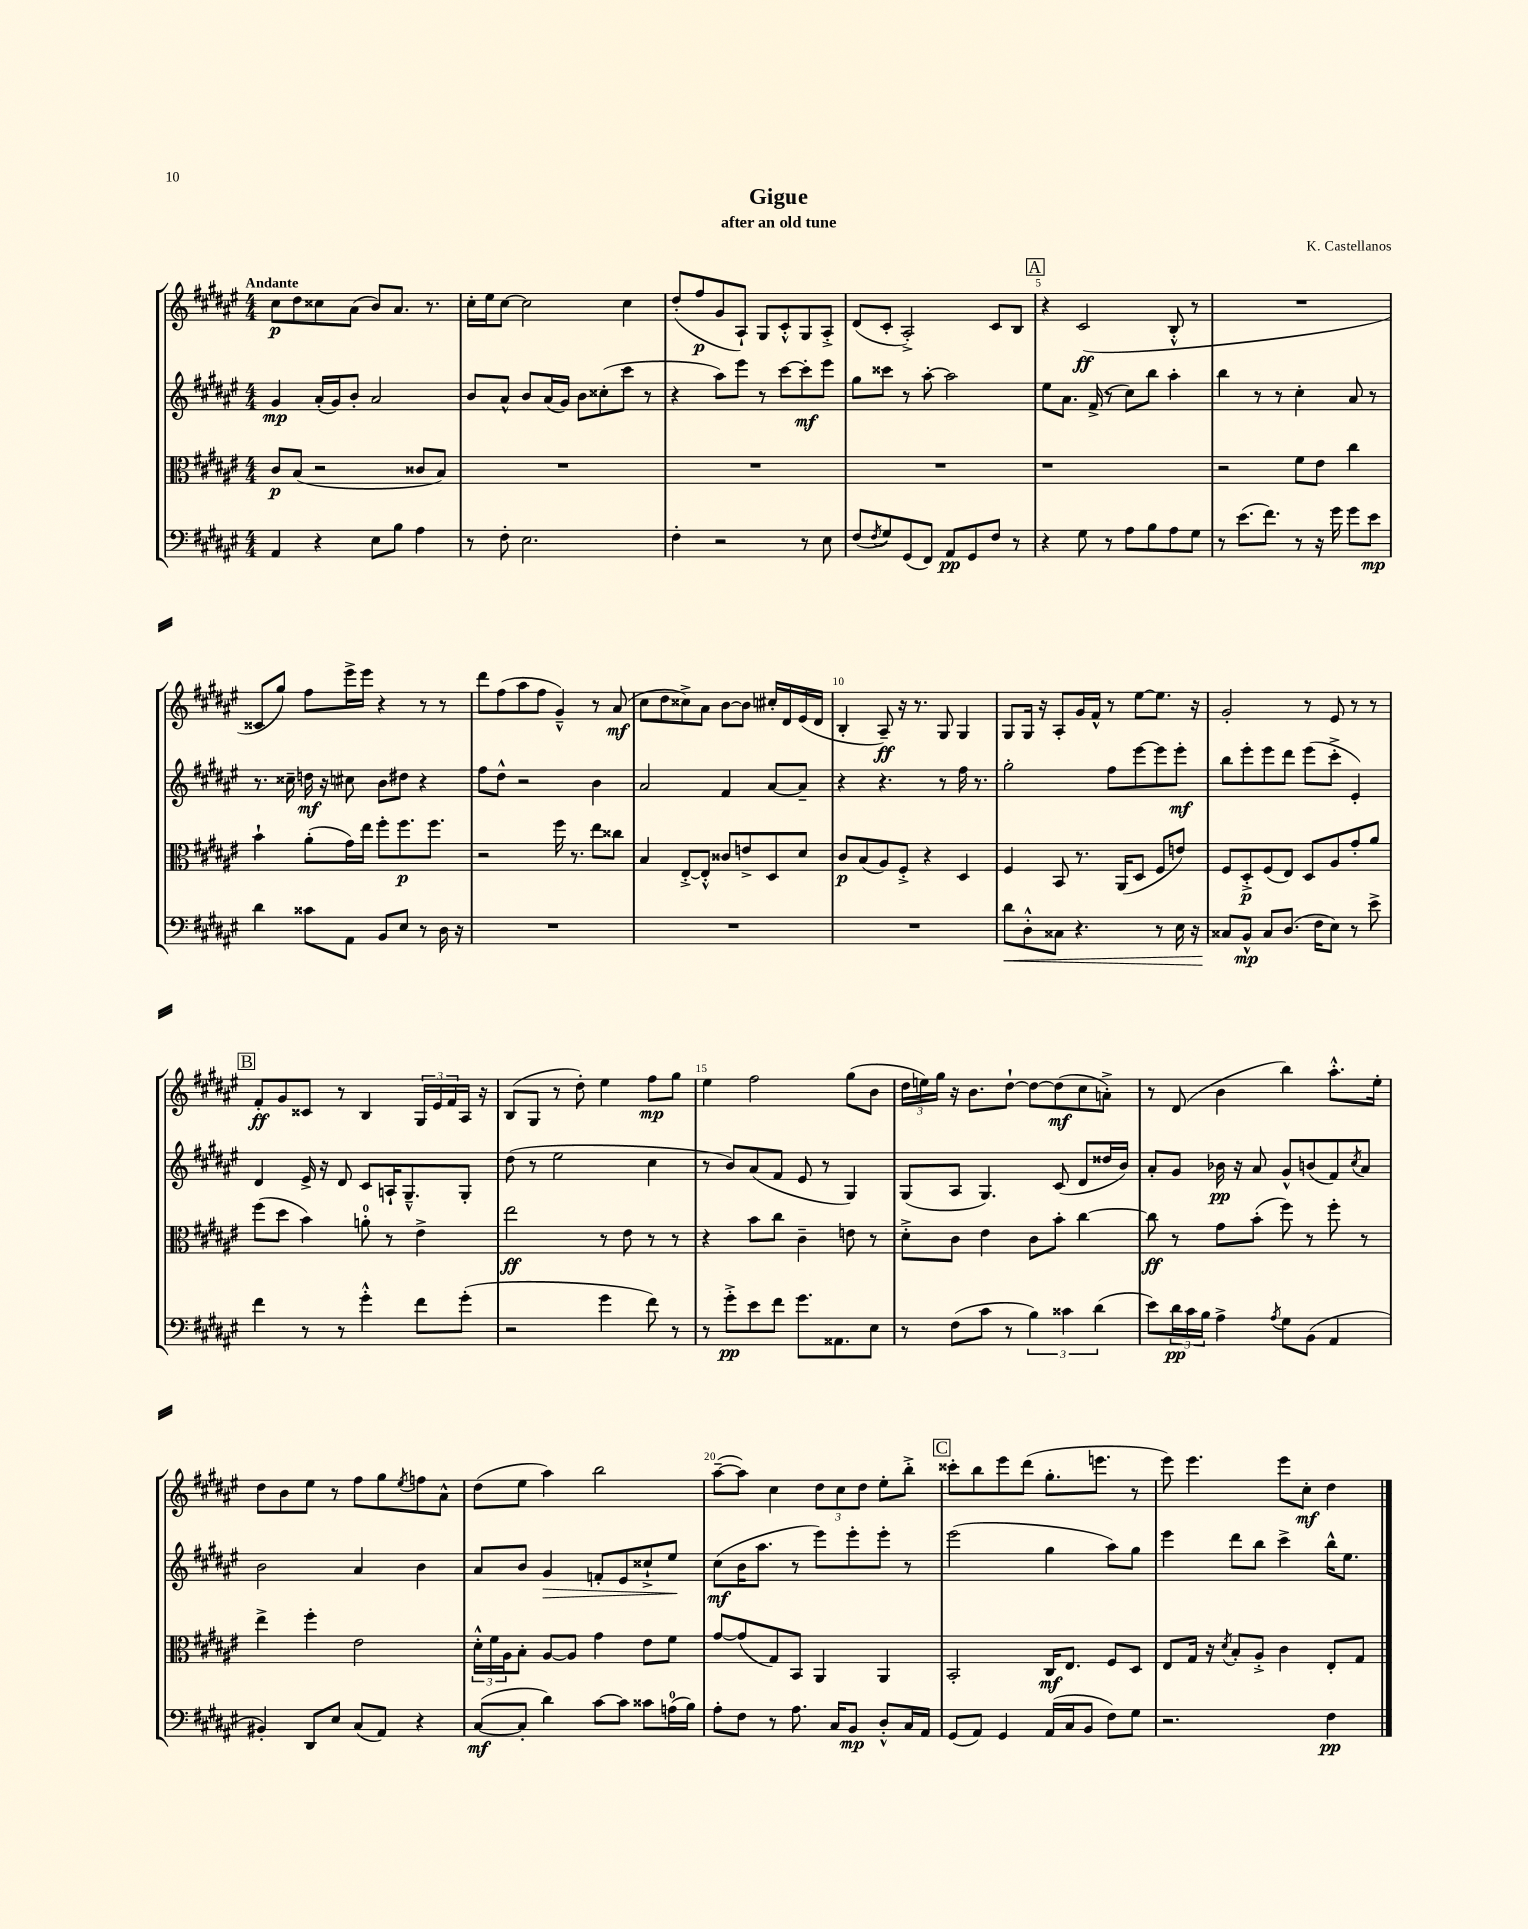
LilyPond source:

\header { title = "Gigue" composer = "K. Castellanos" subtitle = "after an old tune" }
<<
\new StaffGroup <<
\new Staff = "s0" {
    \clef treble \key fis \major \numericTimeSignature \time 4/4 \tempo "Andante"
    cis''8\p dis''8 cisis''8 ais'8( b'8) ais'8. r8. |
    cis''16-. eis''16 cis''8~ cis''2 cis''4 |
    dis''8-.( fis''8\p gis'8 ais8-!) gis8 cis'8-.-^ gis8 ais8-.-> |
    dis'8( cis'8-. ais2-.->) cis'8 b8 |
    \mark \markup { \box "A" } r4 cis'2\ff( b8-.-^ r8 |
    R1 |
    cisis'8 gis''8) fis''8 eis'''16-> eis'''16 r4 r8 r8 |
    dis'''8 fis''8( ais''8 fis''8 gis'4---^) r8 ais'8\mf( |
    cis''8 dis''8 cisis''8->) ais'8 b'8~ b'8 cis''16-. dis'16 eis'16( dis'16 |
    b4-. ais8--\ff) r16 r8. gis8 gis4 |
    gis8 gis16 r16 ais8-. gis'16 fis'16-^ r8 eis''8~ eis''8. r16 |
    gis'2-. r8 eis'8 r8 r8 |
    \mark \markup { \box "B" } fis'8-.\ff gis'8 cisis'8 r8 b4 \tuplet 3/2 { gis16 eis'16 fis'16 } ais16 r16 |
    b8( gis8 r8 dis''8-.) eis''4 fis''8\mp gis''8 |
    eis''4 fis''2 gis''8( b'8 |
    \tuplet 3/2 { dis''16 e''16) gis''16 } r16 b'8. dis''8~-! dis''8~ dis''8\mf( cis''8 a'8-.->) |
    r8 dis'8( b'4 b''4) ais''8.-.-^ eis''16-. |
    dis''8 b'8 eis''8 r8 fis''8 gis''8 \acciaccatura { eis''8 } f''8 ais'8-^ |
    dis''8( eis''8 ais''4) b''2 |
    ais''8~--( ais''8) cis''4 \tuplet 3/2 { dis''8 cis''8 dis''8 } eis''8-. b''8-.-> |
    \mark \markup { \box "C" } cisis'''8-. b''8 eis'''8 dis'''8( gis''8.-. e'''8. r8 |
    eis'''8) eis'''4. eis'''8 cis''8-.\mf dis''4 \bar "|." |
}
\new Staff = "s1" {
    \clef treble \key fis \major \numericTimeSignature \time 4/4
    gis'4\mp ais'16-.( gis'16) b'8-. ais'2 |
    b'8 ais'8-^ b'8 ais'16( gis'16) b'8 cisis''8-.( cis'''8 r8 |
    r4 ais''8) eis'''8 r8 cis'''8~ cis'''8-.\mf eis'''8 |
    gis''8 cisis'''8 r8 ais''8~-. ais''2 |
    \mark \markup { \box "A" } eis''8 ais'8. fis'16->( r8 cis''8) b''8 ais''4-. |
    b''4 r8 r8 cis''4-. ais'8 r8 |
    r8. cisis''16-- d''16\mf r16 cis''8 b'8 dis''8 r4 |
    fis''8 dis''8-^ r2 b'4 |
    ais'2 fis'4 ais'8~ ais'8-- |
    r4 r4. r8 fis''16 r8. |
    gis''2-. fis''8 eis'''8~ eis'''8 eis'''8-.\mf |
    b''8 eis'''8-. eis'''8 dis'''8 eis'''8( cis'''8-.-> eis'4-.) |
    \mark \markup { \box "B" } dis'4 eis'16-> r16 dis'8 cis'8 a16-! gis8.---^ gis8-. |
    dis''8( r8 eis''2 cis''4 |
    r8 b'8) ais'8( fis'8 eis'8 r8 gis4) |
    gis8( ais8 gis4.) cis'8( dis'8 disis''16 b'16) |
    ais'8-. gis'8 bes'16\pp r16 ais'8 gis'8-^ b'8( fis'8) \acciaccatura { cis''8 } ais'8 |
    b'2 ais'4 b'4 |
    ais'8 b'8 gis'4\> f'8-. eis'8 cisis''8-!-> eis''8\! |
    cis''8\mf( b'16 ais''8. r8 eis'''8) eis'''8-. eis'''8-. r8 |
    \mark \markup { \box "C" } eis'''2( gis''4 ais''8) gis''8 |
    eis'''4 dis'''8 b''8 cis'''4-> b''16-^ eis''8. \bar "|." |
}
\new Staff = "s2" {
    \clef alto \key fis \major \numericTimeSignature \time 4/4
    cis'8\p b8( r2 cisis'8 b8) |
    R1 |
    R1 |
    R1 |
    \mark \markup { \box "A" } r1 |
    r2 fis'8 eis'8 cis''4 |
    b'4-! ais'8-.( gis'16) eis''16 fis''8-. fis''8.\p fis''8. |
    r2 fis''16 r8. eis''8 cisis''8 |
    b4 eis8~-.-> eis8-.-^ cisis'8 e'8-> dis8 dis'8 |
    cis'8\p b8( ais8) fis8-.-> r4 dis4 |
    fis4 b,8 r8. ais,16( dis8 fis8 e'8) |
    fis8 dis8-.->\p fis8( eis8) dis8 ais8 gis'8-. ais'8 |
    \mark \markup { \box "B" } fis''8( dis''8 b'4) a'8-0-. r8 eis'4-> |
    eis''2\ff r8 eis'8 r8 r8 |
    r4 b'8 cis''8 cis'4-- e'8 r8 |
    dis'8-.-> cis'8 eis'4 cis'8 b'8-. cis''4~ |
    cis''8\ff r8 gis'8 b'8-.( fis''8) r8 fis''8-. r8 |
    eis''4-> fis''4-. eis'2 |
    \tuplet 3/2 { dis'16-.-^ fis'16 ais16 } b8-. ais8~ ais8 gis'4 eis'8 fis'8 |
    gis'8~ gis'8( gis8) b,8 ais,4 ais,4 |
    \mark \markup { \box "C" } b,2-. cis16\mf eis8. fis8 dis8 |
    eis8 gis16 r16 \acciaccatura { dis'8 } b8-. ais8-.-> cis'4 eis8-. gis8 \bar "|." |
}
\new Staff = "s3" {
    \clef bass \key fis \major \numericTimeSignature \time 4/4
    ais,4 r4 eis8 b8 ais4 |
    r8 fis8-. eis2. |
    fis4-. r2 r8 eis8 |
    fis8( \acciaccatura { fis8 } gis8) gis,8( fis,8) ais,8\pp gis,8 fis8 r8 |
    \mark \markup { \box "A" } r4 gis8 r8 ais8 b8 ais8 gis8 |
    r8 eis'8.( fis'8.) r8 r16 gis'16 gis'8 eis'8\mp |
    dis'4 cisis'8 ais,8 b,8 eis8 r8 dis16 r16 |
    R1 |
    R1 |
    R1 |
    dis'8\< dis8-.-^ cisis8 r4. r8 eis16 r16 |
    cisis8\! b,8-^\mp cisis8 dis8.( fis16 eis8) r8 eis'8-> |
    \mark \markup { \box "B" } fis'4 r8 r8 gis'4-.-^ fis'8 gis'8-.( |
    r2 gis'4 fis'8) r8 |
    r8 gis'8-.->\pp eis'8 fis'8 gis'8. aisis,8. eis8 |
    r8 fis8( cis'8 r8 \tuplet 3/2 { b4) cisis'4 dis'4( } |
    eis'8) \tuplet 3/2 { dis'16\pp cis'16 b16 } ais4-> \acciaccatura { ais8 } gis8 b,8( ais,4 |
    bis,4-.) dis,8 eis8 cis8( ais,8) r4 |
    cis8~\mf( cis8-. dis'4) cis'8~ cis'8 cisis'8 a16-0( b16) |
    ais8-. fis8 r8 ais8. cis16 b,8\mp dis8-.-^ cis16 ais,16 |
    \mark \markup { \box "C" } gis,8( ais,8) gis,4 ais,16( cis16 b,8 fis8) gis8 |
    r2. fis4\pp \bar "|." |
}
>>
>>
\layout { \context { \Score \override BarNumber.break-visibility = ##(#f #t #t) barNumberVisibility = #(every-nth-bar-number-visible 5) } }
